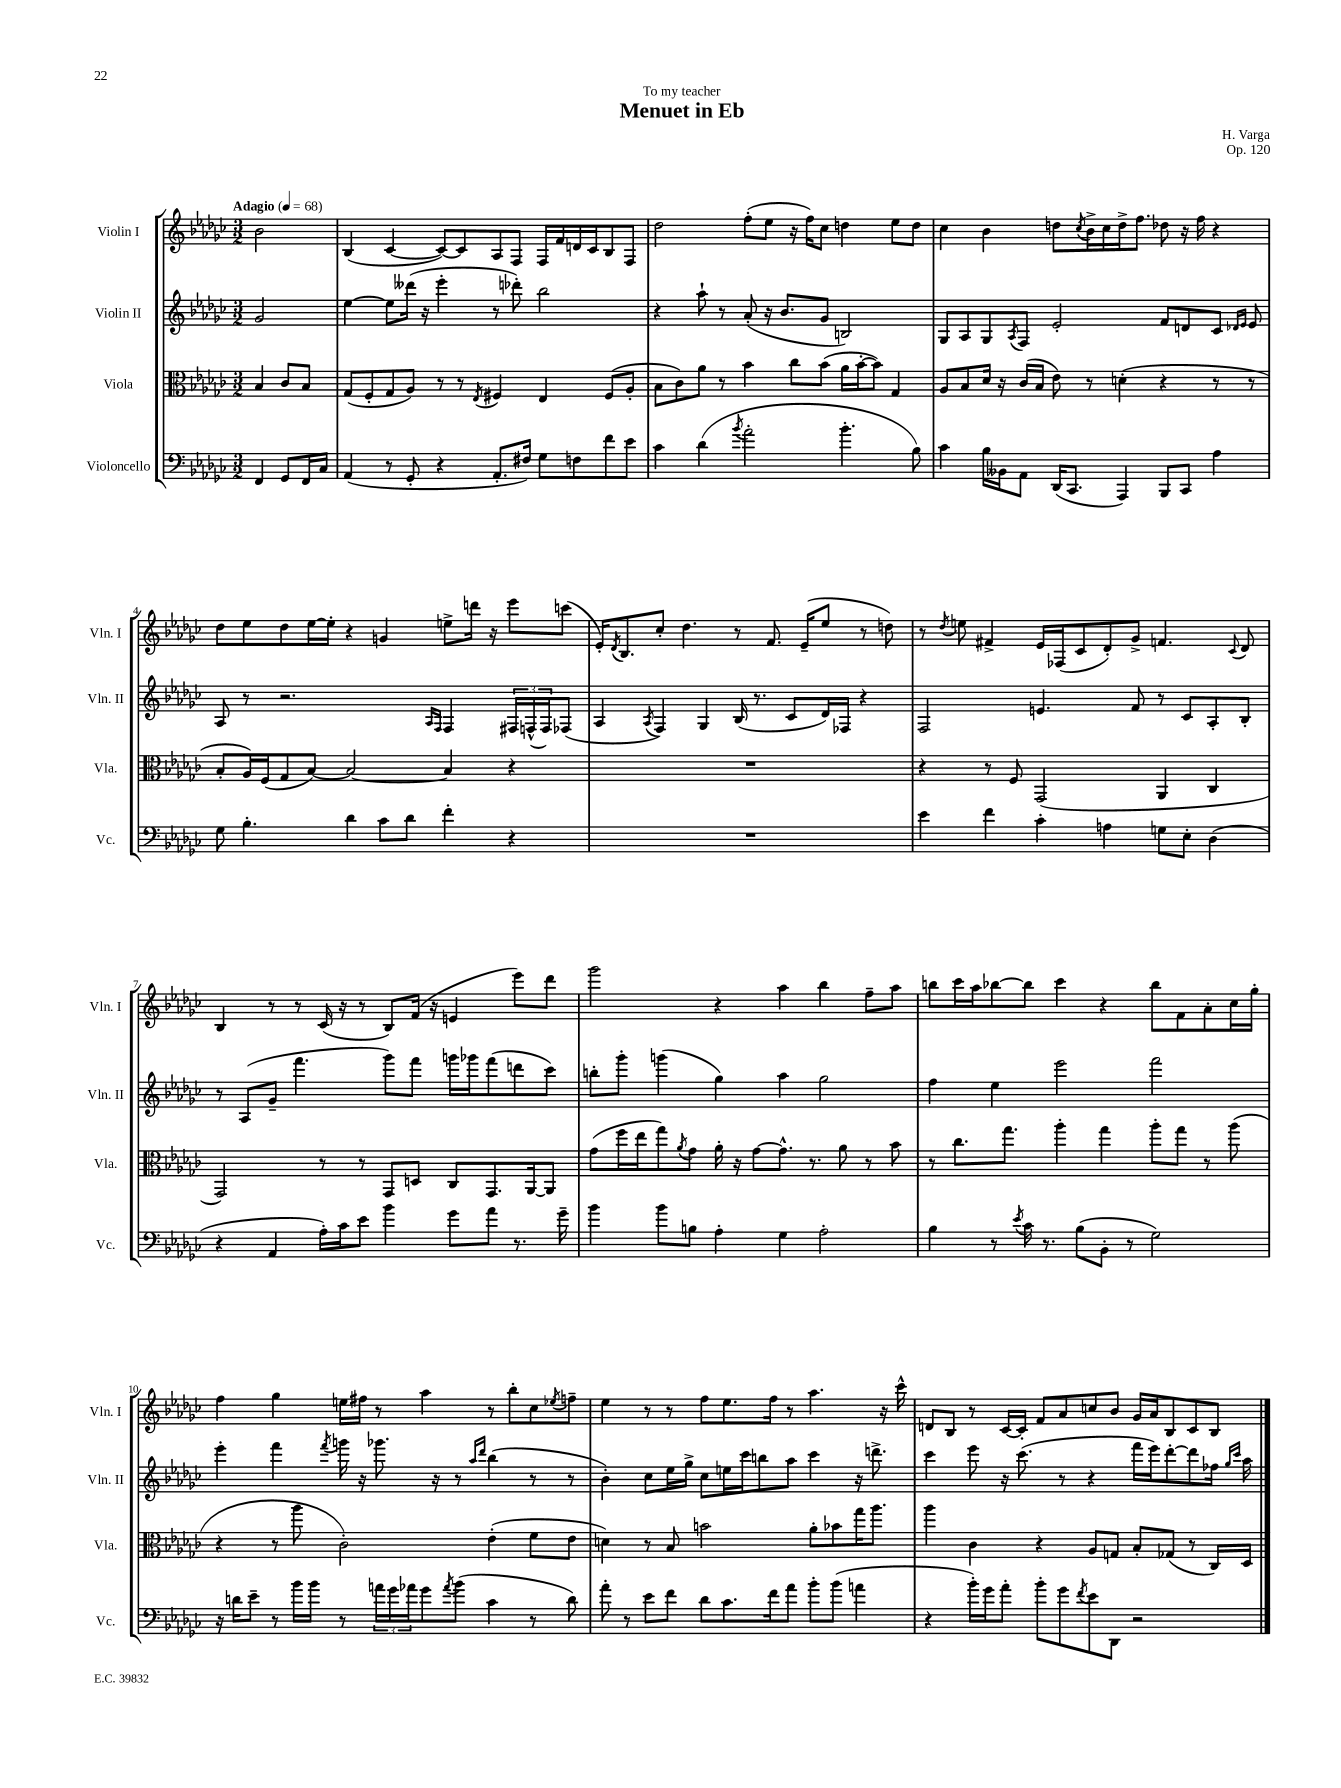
\header { title = "Menuet in Eb" composer = "H. Varga" dedication = "To my teacher" opus = "Op. 120" }
<<
\new StaffGroup <<
\new Staff = "s0" \with { instrumentName = "Violin I" shortInstrumentName = "Vln. I" } {
    \clef treble \key ges \major \numericTimeSignature \time 3/2 \partial 2 \tempo "Adagio" 4 = 68
    bes'2 |
    bes4( ces'4~ ces'8~) ces'8 aes8 f8 f16 f'16 d'16 ces'16 bes8 f8 |
    des''2 f''8-.( ees''8 r16 f''16) ces''8 d''4 ees''8 d''8 |
    ces''4 bes'4 d''8 \acciaccatura { ces''8 } bes'16-> ces''16 d''16-> f''8. des''8 r16 f''16 r4 |
    des''8 ees''8 des''8 ees''16~ ees''16-. r4 g'4 e''8-> d'''16 r16 ees'''8 c'''8( |
    ees'16-.) \acciaccatura { des'8 } bes8. ces''8-. des''4. r8 f'8. ees'16--( ees''8 r8 d''8) |
    r8 \acciaccatura { des''8 } e''8 fis'4-> ees'16 fes16( ces'8 des'8-.) ges'8-> f'4. \appoggiatura { ces'8 } des'8 |
    bes4 r8 r8 ces'16( r16 r8 bes8) f'16( r16 e'4 ees'''8) des'''8 |
    ges'''2 r4 aes''4 bes''4 f''8-- aes''8 |
    b''8 ces'''16 aes''16 bes''8~ bes''8 ces'''4 r4 bes''8 f'8 aes'8-. ces''16 ges''16-. |
    f''4 ges''4 e''16 fis''16 r8 aes''4 r8 bes''8-. ces''8 \acciaccatura { ees''8 } f''8-- |
    ees''4 r8 r8 f''8 ees''8. f''16 r8 aes''4. r16 ces'''16-^ |
    d'8 bes8 r8 ces'16~ ces'16-. f'8 aes'8 c''8 bes'8 ges'16 aes'16 bes8 ces'8 bes8 \bar "|." |
}
\new Staff = "s1" \with { instrumentName = "Violin II" shortInstrumentName = "Vln. II" } {
    \clef treble \key ges \major \numericTimeSignature \time 3/2 \partial 2
    ges'2 |
    ees''4~ ees''8 deses'''16( r16 ees'''4-. r8 des'''8-.) bes''2 |
    r4 aes''8-! r8 aes'8-.( r16 bes'8. ges'8 b2) |
    ges8 aes8 ges8 \acciaccatura { aes8 } f8 ees'2-. f'8 d'8 ces'8 \grace { des'16 ees'16 } ees'8 |
    aes8 r8 r2. \grace { aes16 f16 } f4 \tuplet 3/2 { fis16 f16-^( f16) } fes8( |
    aes4 \acciaccatura { aes8 } f4) ges4 bes16( r8. ces'8 des'16) fes16 r4 |
    f2 e'4. f'8 r8 ces'8 aes8-. bes8-. |
    r8 aes8( ges'8-- f'''4. ges'''8) f'''8 g'''16 ges'''16 f'''8( d'''8 ces'''8) |
    b''8-. ges'''8-. g'''4( ges''4) aes''4 ges''2 |
    f''4 ees''4 ees'''2 f'''2 |
    ees'''4-. f'''4 \acciaccatura { f'''8 } g'''16 r16 ges'''8. r16 r8 \grace { aes''16 des'''16 } bes''4( r8 r8 |
    bes'4-.) ces''8 ees''16 ges''16-> ces''8 e''16 ces'''16 b''8 aes''8 ces'''4 r16 d'''8.-> |
    ces'''4 ees'''8 r16 ces'''8.( r8 r4 f'''16 ees'''16) des'''8~-. des'''8 fes''16 \grace { ges''16 ces'''16 } aes''16 \bar "|." |
}
\new Staff = "s2" \with { instrumentName = "Viola" shortInstrumentName = "Vla." } {
    \clef alto \key ges \major \numericTimeSignature \time 3/2 \partial 2
    bes4 ces'8 bes8 |
    ges8( f8-. ges8 aes8) r8 r8 \acciaccatura { ees8 } fis4 ees4 fis8( aes8-. |
    bes8 ces'8) aes'8 r8 bes'4 ces''8 bes'8( aes'16 bes'16~-. bes'8) ges4 |
    aes8 bes8 des'16 r16 ces'16( bes16 ees'8) r8 d'4-.( r4 r8 r8 |
    bes8-. aes16) f16( ges8 bes8~) bes2~ bes4 r4 |
    R1. |
    r4 r8 f8 ges,2( aes,4 ces4 |
    ges,2) r8 r8 ges,8 d8 ces8 ges,8. aes,16~ aes,8 |
    ges'8( f''16 ees''16 ges''8) \acciaccatura { aes'8 } ges'8 aes'16-. r16 ges'8~ ges'8.-^ r8. aes'8 r8 bes'8 |
    r8 ces''8. ges''8. aes''4-. ges''4 aes''8-. ges''8 r8 aes''8( |
    r4 r8 aes''8 ces'2-.) ees'4-.( f'8 ees'8 |
    d'4) r8 bes8 b'2 aes'8-. bes'8 ges''16 aes''8. |
    aes''4 ces'4 r4 aes8 g8 bes8-. ges8( r8 ces16) des16 \bar "|." |
}
\new Staff = "s3" \with { instrumentName = "Violoncello" shortInstrumentName = "Vc." } {
    \clef bass \key ges \major \numericTimeSignature \time 3/2 \partial 2
    f,4 ges,8 f,16 ces16 |
    aes,4( r8 ges,8-. r4 aes,8.-. fis16) ges8 f8 f'8 ees'8 |
    ces'4 des'4( \acciaccatura { bes'8 } aes'2-. bes'4.-. bes8) |
    ces'4 bes16 beses,16 aes,8 des,16( ces,8. aes,,4) bes,,8 ces,8 aes4 |
    ges8 bes4.-. des'4 ces'8 des'8 f'4-. r4 |
    R1. |
    ees'4 f'4 ces'4-. a4 g8 ees8-. des4( |
    r4 aes,4 aes16-.) ces'16 ees'8 bes'4 ges'8 aes'8 r8. ges'16-- |
    bes'4 bes'8 b8 aes4-. ges4 aes2-. |
    bes4 r8 \acciaccatura { ees'8 } ces'16 r8. bes8( bes,8-. r8 ges2) |
    r16 d'16 ees'8-- r8 bes'16 bes'16 r8 \tuplet 3/2 { a'16 ges'16 aes'16 } ges'8 \acciaccatura { aes'8 } bes'8( ces'4 r8 d'8) |
    aes'8-. r8 ees'8 f'8 des'8 ces'8. f'16 aes'8 bes'8-. bes'8( a'4 |
    r4 bes'16-.) ges'16 aes'8-. bes'8-. ges'8 \acciaccatura { f'8 } ees'8 des,8 r2 \bar "|." |
}
>>
>>
